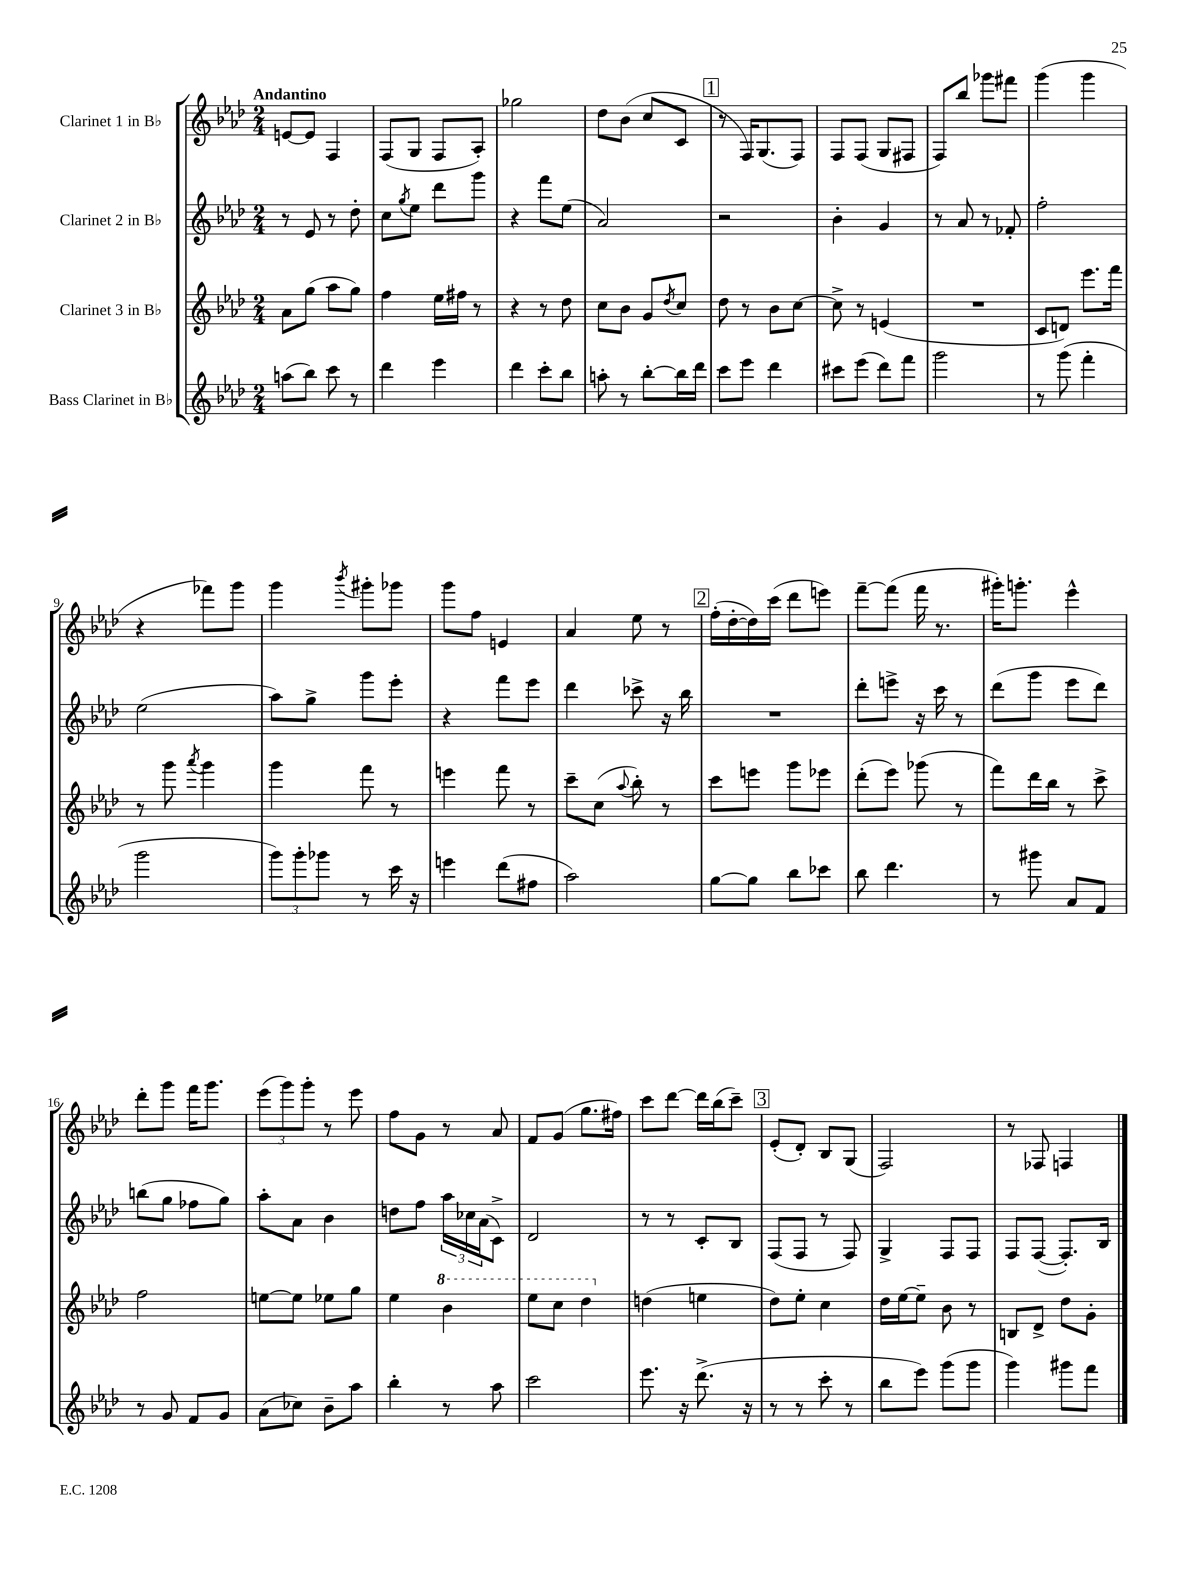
<<
\new StaffGroup <<
\new Staff = "s0" \with { instrumentName = "Clarinet 1 in Bb" } {
    \clef treble \key aes \major \numericTimeSignature \time 2/4 \tempo "Andantino"
    e'8~ e'8 f4 |
    f8( g8 f8 aes8-.) |
    ges''2 |
    des''8 bes'8( c''8 c'8 |
    \mark \markup { \box "1" } r8 f16) g8.( f8) |
    f8 f8( g8 fis8 |
    f8) bes''8 ges'''8 fis'''8 |
    g'''4( g'''4 |
    r4 fes'''8) g'''8 |
    g'''4 \acciaccatura { bes'''8 } gis'''8-. ges'''8 |
    g'''8 f''8 e'4 |
    aes'4 ees''8 r8 |
    \mark \markup { \box "2" } f''16-.( des''16~-. des''16) c'''16( des'''8 e'''8) |
    f'''8~-- f'''8( f'''16 r8. |
    gis'''16-.) g'''8.-. ees'''4-^ |
    des'''8-. g'''8 f'''16 g'''8. |
    \tuplet 3/2 { ees'''8( g'''8) g'''8-. } r8 ees'''8 |
    f''8 g'8 r8 aes'8 |
    f'8 g'8( g''8. fis''16) |
    c'''8 des'''8~ des'''16 bes''16( c'''8--) |
    \mark \markup { \box "3" } ees'8-.( des'8-.) bes8 g8( |
    f2) |
    r8 fes8 f4 \bar "|." |
}
\new Staff = "s1" \with { instrumentName = "Clarinet 2 in Bb" } {
    \clef treble \key aes \major \numericTimeSignature \time 2/4
    r8 ees'8 r8 des''8-. |
    c''8 \acciaccatura { g''8 } ees''8 des'''8 g'''8 |
    r4 f'''8 ees''8( |
    aes'2) |
    \mark \markup { \box "1" } r2 |
    bes'4-. g'4 |
    r8 aes'8 r8 fes'8-. |
    f''2-. |
    ees''2( |
    aes''8) g''8-> g'''8 ees'''8-. |
    r4 f'''8 ees'''8 |
    des'''4 ces'''8-> r16 bes''16 |
    \mark \markup { \box "2" } R2 |
    des'''8-. e'''8-> r16 c'''16 r8 |
    des'''8( g'''8 ees'''8 des'''8) |
    b''8( g''8 fes''8 g''8) |
    aes''8-. aes'8 bes'4 |
    d''8 f''8 \tuplet 3/2 { aes''16 ces''16 aes'16( } c'8->) |
    des'2 |
    r8 r8 c'8-. bes8 |
    \mark \markup { \box "3" } f8( f8 r8 f8) |
    g4-> f8 f8 |
    f8 f8~( f8.-.) bes16 \bar "|." |
}
\new Staff = "s2" \with { instrumentName = "Clarinet 3 in Bb" } {
    \clef treble \key aes \major \numericTimeSignature \time 2/4
    aes'8 g''8( aes''8 g''8) |
    f''4 ees''16 fis''16 r8 |
    r4 r8 des''8 |
    c''8 bes'8 g'8 \acciaccatura { des''8 } c''8 |
    \mark \markup { \box "1" } des''8 r8 bes'8 c''8~ |
    c''8-> r8 e'4( |
    R2 |
    c'8 d'8) ees'''8. f'''16 |
    r8 g'''8 \acciaccatura { aes'''8 } g'''4 |
    g'''4 f'''8 r8 |
    e'''4 f'''8 r8 |
    c'''8-- c''8( \appoggiatura { aes''8 } bes''8-.) r8 |
    \mark \markup { \box "2" } c'''8 e'''8 g'''8 ees'''8 |
    des'''8-.( ees'''8) ges'''8( r8 |
    f'''8) des'''16 bes''16 r8 c'''8-> |
    f''2 |
    e''8~ e''8 ees''8 g''8 |
    ees''4 \ottava #1 bes''4 |
    ees'''8 c'''8 des'''4 \ottava #0 |
    d''4( e''4 |
    \mark \markup { \box "3" } des''8) ees''8-. c''4 |
    des''16 ees''16~ ees''8-- bes'8 r8 |
    b8 des'8-> des''8 g'8-. \bar "|." |
}
\new Staff = "s3" \with { instrumentName = "Bass Clarinet in Bb" } {
    \clef treble \key aes \major \numericTimeSignature \time 2/4
    a''8( bes''8) c'''8 r8 |
    des'''4 ees'''4 |
    des'''4 c'''8-. bes''8 |
    a''8-. r8 bes''8~-. bes''16 des'''16 |
    \mark \markup { \box "1" } c'''8 ees'''8 des'''4 |
    cis'''8 ees'''8( des'''8) f'''8 |
    g'''2 |
    r8 g'''8( f'''4-. |
    g'''2 |
    \tuplet 3/2 { g'''8) g'''8-. ges'''8 } r8 c'''16 r16 |
    e'''4 des'''8( fis''8 |
    aes''2) |
    \mark \markup { \box "2" } g''8~ g''8 bes''8 ces'''8 |
    bes''8 des'''4. |
    r8 gis'''8 aes'8 f'8 |
    r8 g'8 f'8 g'8 |
    aes'8( ces''8) bes'8-- aes''8 |
    bes''4-. r8 aes''8 |
    c'''2 |
    ees'''8. r16 des'''8.->( r16 |
    \mark \markup { \box "3" } r8 r8 c'''8-. r8 |
    bes''8 ees'''8) g'''8( g'''8 |
    g'''4) gis'''8 f'''8 \bar "|." |
}
>>
>>
